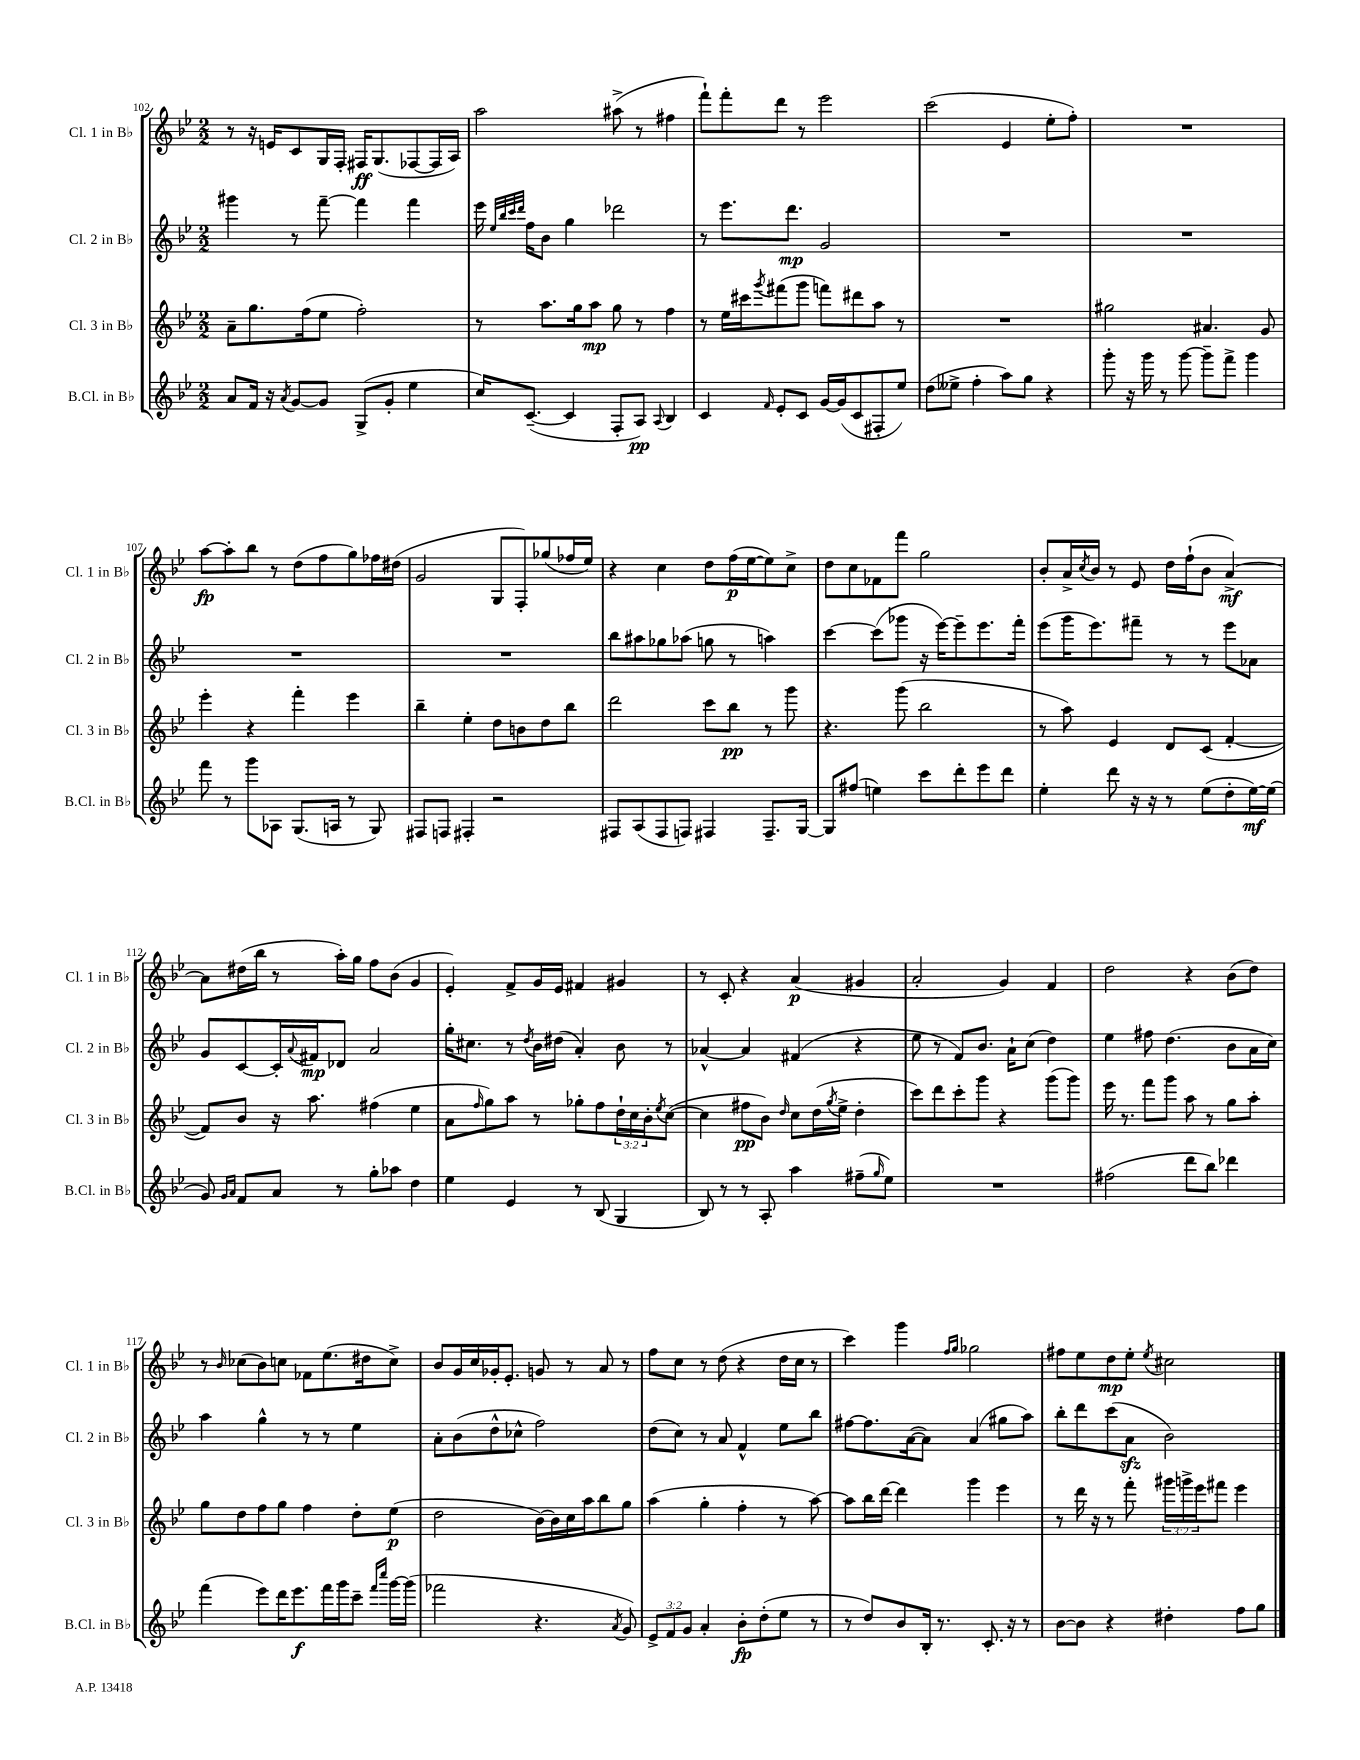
<<
\new StaffGroup <<
\new Staff = "s0" \with { instrumentName = "Cl. 1 in Bb" shortInstrumentName = "Cl. 1 in Bb" } {
    \clef treble \key bes \major \numericTimeSignature \time 2/2
    r8 r16 e'16 c'8 g16 f16-. fis16\ff g8.( fes8~ fes16 a16) |
    a''2 ais''8->( r8 fis''4 |
    f'''8-!) f'''8-. d'''8 r8 ees'''2 |
    c'''2( ees'4 ees''8-. f''8-.) |
    R1 |
    a''8~\fp a''8-. bes''8 r8 d''8( f''8 g''8) fes''16 dis''16( |
    g'2 g8 f8-.) ges''8( fes''16 ees''16) |
    r4 c''4 d''8 f''16\p( ees''16~ ees''8) c''8-> |
    d''8 c''8 fes'8 f'''8 g''2 |
    bes'8-. a'16-> \acciaccatura { c''8 } bes'16 r8 ees'8 d''16 f''16-!( bes'8 a'4~->\mf) |
    a'8 dis''16( bes''16 r8 a''16-.) g''16 f''8 bes'8( g'4 |
    ees'4-.) f'8-> g'16 ees'16 fis'4 gis'4 |
    r8 c'8-. r4 a'4\p( gis'4 |
    a'2-. g'4) f'4 |
    d''2 r4 bes'8( d''8) |
    r8 \grace { bes'16 } ces''8( bes'8) c''8 fes'8 ees''8.( dis''16 c''8->) |
    bes'8 g'16 c''16 ges'16-. ees'8.-. g'8 r8 a'8 r8 |
    f''8 c''8 r8 d''8( r4 d''16 c''16 r8 |
    c'''4) g'''4 \grace { f''16 g''16 } ges''2 |
    fis''8 ees''8 d''8\mp ees''8-. \acciaccatura { ees''8 } cis''2 \bar "|." |
}
\new Staff = "s1" \with { instrumentName = "Cl. 2 in Bb" shortInstrumentName = "Cl. 2 in Bb" } {
    \clef treble \key bes \major \numericTimeSignature \time 2/2
    gis'''4 r8 f'''8~-- f'''4 f'''4 |
    ees'''16 \grace { ees''32 bes''32 c'''32 d'''32 } f''16 bes'8 g''4 des'''2 |
    r8 ees'''8. d'''8.\mp g'2 |
    R1 |
    R1 |
    R1 |
    R1 |
    bes''8 ais''8 ges''8 aes''8( g''8 r8 a''4) |
    c'''4~ c'''8( ges'''8 r16 ees'''16~) ees'''8-- ees'''8. f'''16-. |
    ees'''8( g'''16 ees'''8.) fis'''8-- r8 r8 ees'''8 aes'8 |
    g'8 c'8~ c'16-. \appoggiatura { a'8 } fis'16\mp des'8 a'2 |
    g''16-. cis''8. r8 \acciaccatura { d''8 } bes'16 dis''16( a'4-.) bes'8 r8 |
    aes'4~-^ aes'4 fis'4( r4 |
    ees''8 r8 f'8) bes'8. a'16-! c''8( d''4) |
    ees''4 fis''8 d''4.( bes'8 a'16 c''16) |
    a''4 g''4-^ r8 r8 ees''4 |
    a'8-. bes'8( d''8-^ ces''8-^ f''2) |
    d''8( c''8) r8 a'8 f'4-^ ees''8 bes''8 |
    fis''8~ fis''8. a'16~( a'8) a'4( gis''8 a''8) |
    bes''8-. d'''8 c'''8( a'8\sfz bes'2) \bar "|." |
}
\new Staff = "s2" \with { instrumentName = "Cl. 3 in Bb" shortInstrumentName = "Cl. 3 in Bb" } {
    \clef treble \key bes \major \numericTimeSignature \time 2/2 \override Staff.TupletNumber.text = #tuplet-number::calc-fraction-text
    a'8-- g''8. f''16( ees''8 f''2-.) |
    r8 a''8. g''16 a''8\mp g''8 r8 f''4 |
    r8 ees''16 cis'''16 \acciaccatura { g'''8 } fis'''8( g'''8 f'''8) dis'''8 a''8 r8 |
    R1 |
    gis''2 ais'4. g'8 |
    ees'''4-. r4 f'''4-. ees'''4 |
    bes''4-- ees''4-. d''8 b'8 d''8 bes''8 |
    d'''2 c'''8 bes''8\pp r8 g'''8 |
    r4. g'''8( bes''2 |
    r8 a''8) ees'4 d'8 c'8( f'4~-. |
    f'8) bes'8 r16 a''8. fis''4( ees''4 |
    a'8 \grace { f''16 } g''8) a''8 r8 ges''8-. f''8 \tuplet 3/2 { d''16-! c''16 bes'16-. } \acciaccatura { ees''8 } c''8~( |
    c''4 fis''8\pp bes'8) \grace { d''16 } c''8 d''16( \acciaccatura { g''8 } ees''16-> d''4-. |
    c'''8) d'''8 c'''8-. g'''8 r4 g'''8( g'''8) |
    ees'''16 r8. f'''8 g'''8 a''8 r8 g''8 a''8-. |
    g''8 d''8 f''8 g''8 f''4 d''8-. ees''8\p( |
    d''2 bes'16~) bes'16 c''16 a''16 bes''8 g''8 |
    a''4( g''4-. f''4-. r8 a''8~) |
    a''8 bes''16 d'''16~ d'''4 g'''4 ees'''4 |
    r8 d'''16 r16 r8 f'''8-. \tuplet 3/2 { gis'''16 g'''16-> ees'''16 } fis'''8 ees'''4 \bar "|." |
}
\new Staff = "s3" \with { instrumentName = "B.Cl. in Bb" shortInstrumentName = "B.Cl. in Bb" } {
    \clef treble \key bes \major \numericTimeSignature \time 2/2 \override Staff.TupletNumber.text = #tuplet-number::calc-fraction-text
    a'8 f'16 r16 \acciaccatura { a'8 } g'8~ g'8 g8->( g'8-. ees''4 |
    c''16) c'8.~--( c'4 f8-. a8\pp) \appoggiatura { a8 } bes4 |
    c'4 \grace { f'16 } ees'8-. c'8 g'16~ g'16( c'8 fis8-. ees''8) |
    d''8( eeses''8-> f''4-. a''8) g''8 r4 |
    g'''8-. r16 g'''16 r8 g'''8~ g'''8-- f'''8-> g'''4 |
    f'''8 r8 g'''8 aes8 g8.( a16 r8 g8) |
    fis8 f8 fis4-. r2 |
    fis8 a8( fis8 f8) fis4 fis8.-- g16~ |
    g8 fis''8( e''4) c'''8 d'''8-. ees'''8 d'''8 |
    ees''4-. d'''8 r16 r16 r8 ees''8( d''8-. ees''16~\mf) ees''16( |
    g'8) \grace { g'16 a'16 } f'8 a'8 r8 g''8-. aes''8 d''4 |
    ees''4 ees'4 r8 bes8( g4 |
    bes8) r8 r8 a8-. a''4 fis''8--( \grace { g''16 } ees''8) |
    R1 |
    fis''2( d'''8 bes''8) des'''4 |
    f'''4( ees'''8) d'''16 ees'''8.\f f'''16 g'''16 c'''8-- \grace { f'''16 c''''16 } g'''16~ g'''16( |
    fes'''2 r4. \acciaccatura { a'8 } g'8) |
    \tuplet 3/2 { ees'8-> f'8 g'8 } a'4-. bes'8-.\fp d''8-.( ees''8 r8 |
    r8 d''8) bes'8 bes16-. r8. c'8.-. r16 r8 |
    bes'8~ bes'8 r4 dis''4-. f''8 g''8 \bar "|." |
}
>>
>>
\layout { \context { \Score currentBarNumber = #102 } }
